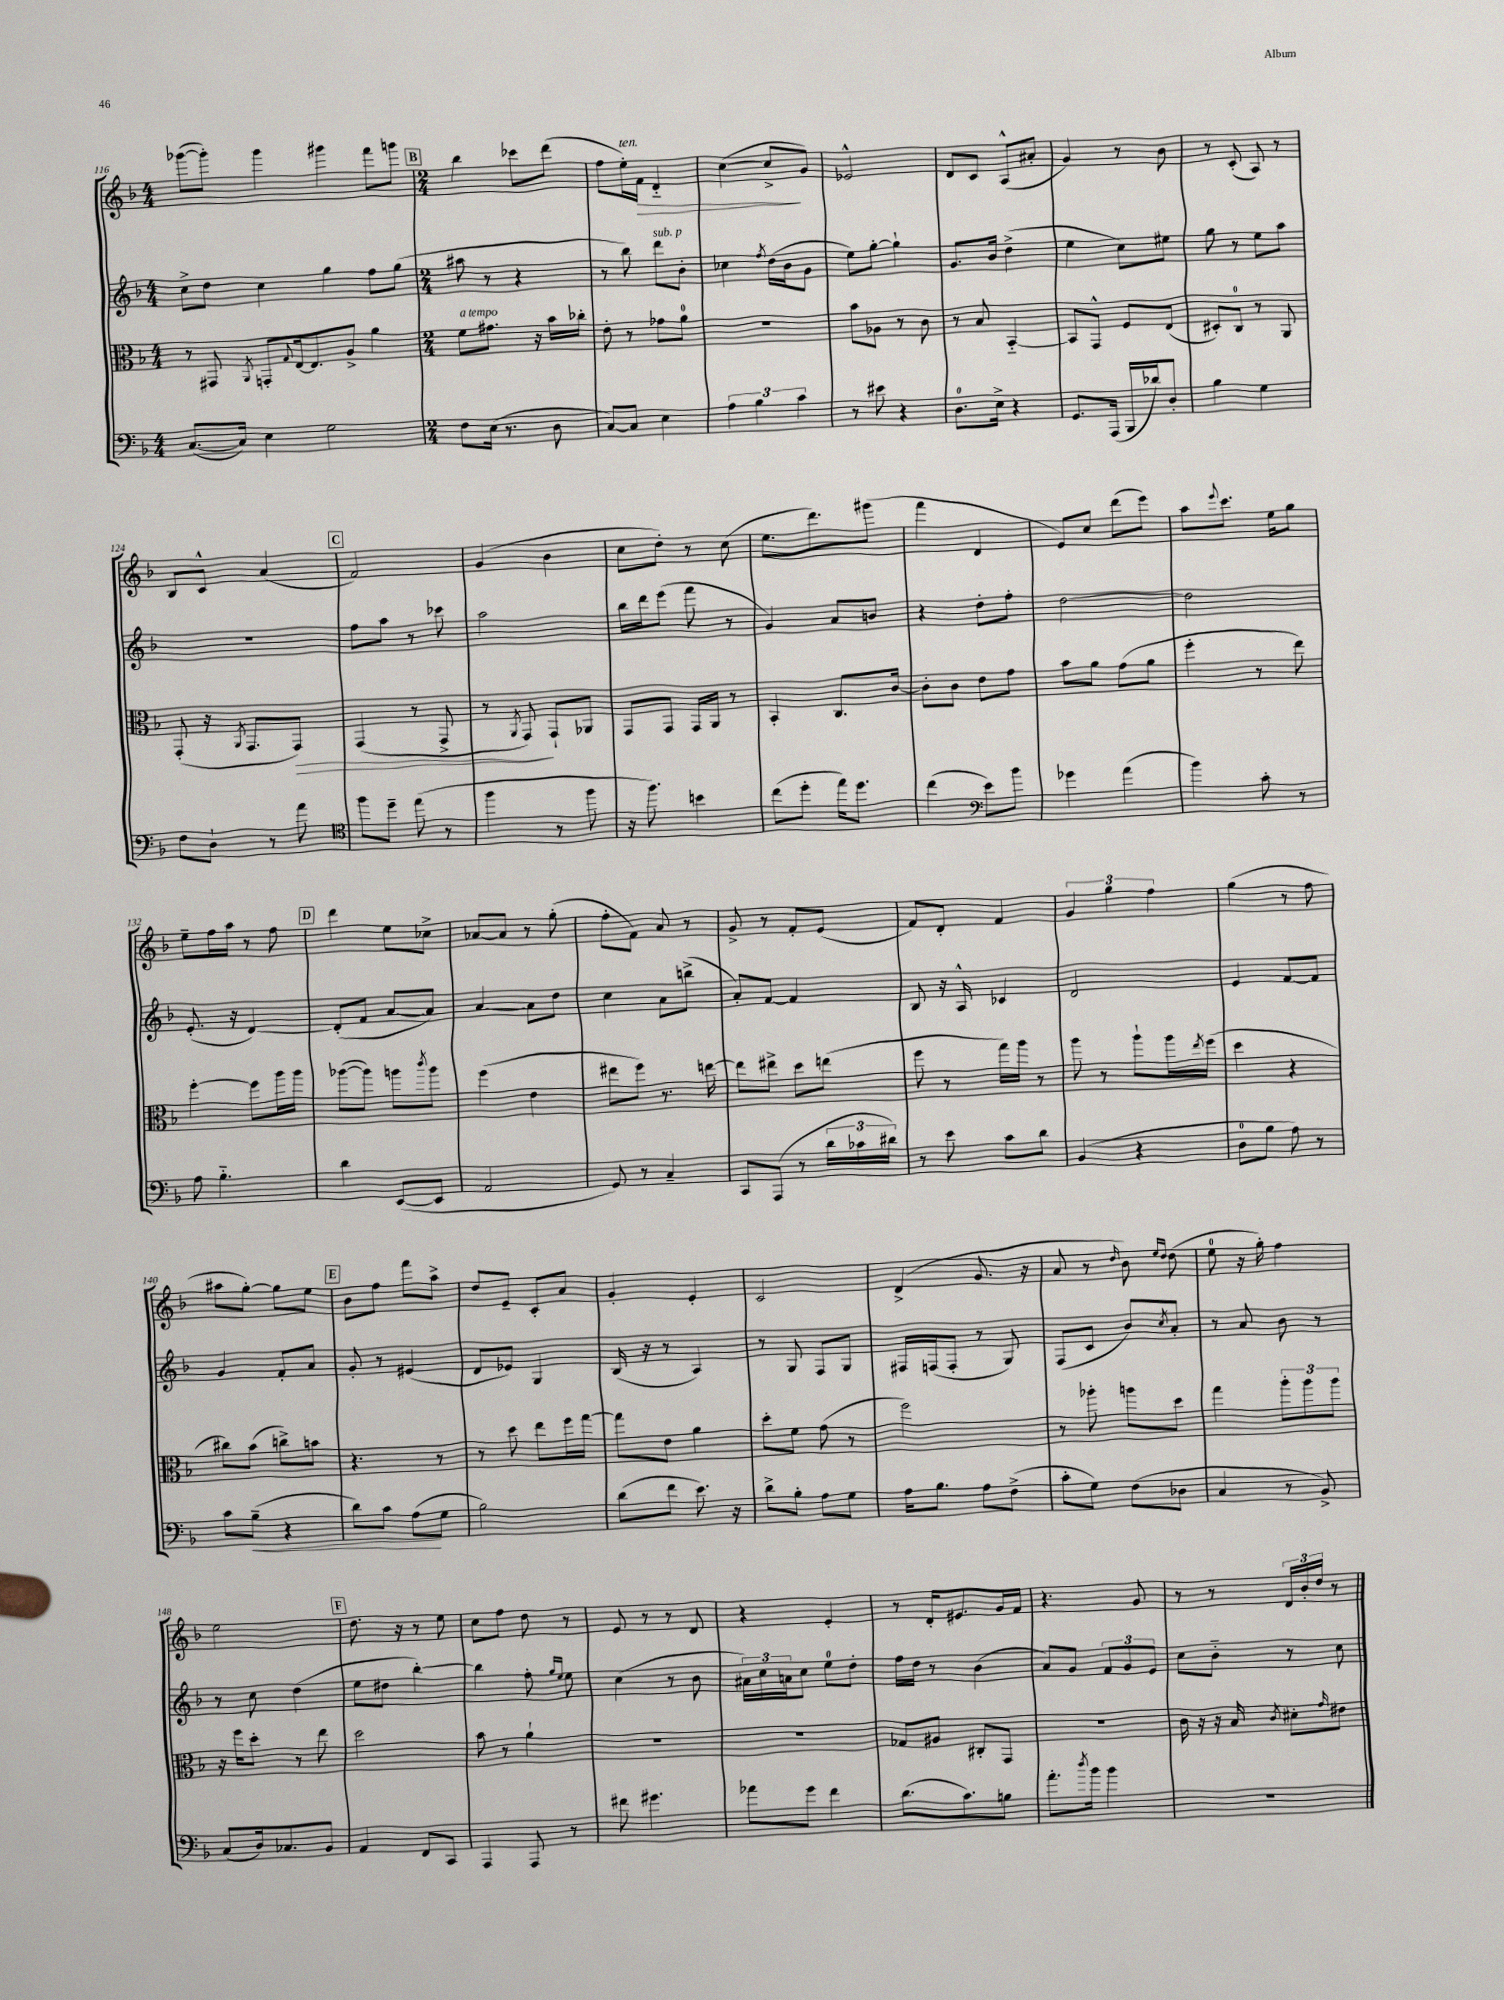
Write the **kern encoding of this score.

**kern	**kern	**kern	**kern
*staff4	*staff3	*staff2	*staff1
*clefF4	*clefC3	*clefG2	*clefG2
*k[b-]	*k[b-]	*k[b-]	*k[b-]
*M4/4	*M4/4	*M4/4	*M4/4
([8.C/L	8r	8cc^\L	([8ggg-\L
.	8GG#/	8dd\J	8ggg-'\]J)
16C/]Jk)	.	.	.
.	8qAA/	.	.
4E\	8GG'/L	4cc\	4ggg-\
.	8qqG/	.	.
.	[16E/k	.	.
.	8.E/]	.	.
2G\	.	4gg\	4ggg#\
.	8A^/J	.	.
.	4a\	8ff\L	8fff\L
.	.	(8gg\J	8ggg\J
=	=	=	=
*M2/4	*M2/4	*M2/4	*M2/4
8F\L	8f\L	8aa#\	4bb-\
(16E\Jk	8.g#\J	8r	.
8.r	.	.	.
.	.	4r	8ccc-\L
.	16r	.	.
8D\	16b-\LL	.	(8ddd\J
.	16cc-'\JJ	.	.
=	=	=	=
[8C/L)	8e'\	8r	8ff\L
8C/]J	8r	8bb-\)	16ee'\L)
.	.	.	16f\JJ
4E\	8g-\L	8ddd\L	4d'~/
.	8a\J	8b-'\J	.
=	=	=	=
6A\	2r	4cc-\	([4cc\
6B-\	.	.	.
.	.	8qff/	.
.	.	(16dd\LL	8cc^/]L
.	.	16b-\J	.
6c\	.	.	.
.	.	8g\J	8g/J)
=	=	=	=
8r	8b-\L	8ee\L)	2e-^^/
8e#\	8A-\J	[8gg'\J	.
4r	8r	4gg`\]	.
.	8c\	.	.
=	=	=	=
8.D\L	8r	8.g/L	8d/L
.	8B-/	.	8c/J
16E^\Jk	.	16b-/Jk	.
4r	[4BB-'~/	(4dd^\	(8A^^/L
.	.	.	8a#'/J
=	=	=	=
8.GG/L	8BB-/]L	4ee\	4g/)
.	8GG^^/J	.	.
(16AAA/Jk	.	.	.
16BBB-/LL	8F/L	8cc\L)	8r
16d-/J)	.	.	.
8D'/J	(8E/J	8ee#\J	8b-\
=	=	=	=
4B-\	8D#'/L)	8gg\	8r
.	8C/J	8r	(8c'/
4G\	8r	8ee\L	8A/)
.	8AA/	8aa\J	8r
=	=	=	=
8F\L	(8GG'/	2r	8B-/L
8D`\J	16r	.	8c^^/J
.	8qAA/	.	.
.	8.GG/L	.	.
8r	.	.	(4a/
8a\	8GG/J)	.	.
=	=	=	=
*clefC4	*	*	*
8ff\L	(4GG/	8ff\L	2f/)
8dd~\J	.	8aa\J	.
(8ee\	8r	8r	.
8r	8GG^/	8ccc-\	.
=	=	=	=
4ff\	8r	2aa\	(4g/
.	8qAA/	.	.
.	8GG/)	.	.
8r	8GG`/L	.	4b-\
8ff\	8AA-/J	.	.
=	=	=	=
16r	8GG/L	16bb-\LL	8cc\L
8.ff\)	.	16ddd\J	.
.	8GG/J	(8eee\J	8dd'\J)
4b\	16GG/LL	8fff\	8r
.	16AA/JJ	.	.
.	8r	8r	(8cc\
=	=	=	=
(8cc\L	4BB-'/	4g/)	8.ee\L
8dd'\J	.	.	.
.	.	.	8.ddd\)
16ee\LK)	8.C/L	8a/L	.
8.dd\J	.	.	.
.	.	8b/J	(8ggg#\J
.	[16c/Jk	.	.
=	=	=	=
(4cc\	8c'\]L	4r	4fff\
.	8c\J	.	.
*clefF4	*	*	*
8e\L)	8e\L	8dd'\L	4d/
8b-\J	8g\J	8ff'\J	.
=	=	=	=
4g-\	8b-\L	[2dd\	8e/L)
.	8a\J	.	8cc/J
(4a\	(8g\L	.	(8ddd\L
.	8a\J	.	8eee\J)
=	=	=	=
4b-\)	4ff'\	2dd\]	8aa\L
.	.	.	8qqeee/
.	.	.	8.ccc\J
8c'\	8r	.	.
.	.	.	16ee\LK
8r	8ee\)	.	8gg\J
=	=	=	=
8A\	[4ff'\	(8.e'/	8ee~\L
4.B-'~\	.	.	16ff\L
.	.	16r	16aa\JJ
.	8ff\]L	[4d/)	8r
.	16aa\L	.	8ff\
.	16aa\JJ	.	.
=	=	=	=
4d\	([8aa-\L	(8d'/]L	4ddd\
.	8aa-\]J)	8f/J	.
([8EE/L	8aa\L	[8a/L	8ee\L
.	8qccc/	.	.
8EE/]J	8aa\J	8a/]J)	8cc-^\J
=	=	=	=
2AA/	(4ff\	[4a/	[8a-/L
.	.	.	8a-/]J
.	4e\	8a\]L	8r
.	.	8dd\J	(8gg'\
=	=	=	=
8GG/)	8ee#\L	4cc\	8ff'\L
8r	8ff\J)	.	8f\J)
4C~/	8.r	8a\L	8a/
.	.	(8bb^\J	8r
.	[16ee\	.	.
=	=	=	=
8CC/L	8ee\]L	8a'/L)	8g^/
(8AAA/J	8ee#^\J	[8f/J	8r
8r	8dd\L	4f/]	8f'/L
24d\LL	(8ee\J	.	(8e/J
24c-\	.	.	.
24d#\JJ)	.	.	.
=	=	=	=
8r	8ff\	8B-/	8f/L)
8e\	8r	16r	8d'/J
.	.	16A^^/	.
8c\L	16gg\LL)	4c-/	4f/
.	16aa\JJ	.	.
8d\J	8r	.	.
=	=	=	=
(4BB-/	8aa\	2d/	6g/
.	8r	.	.
.	.	.	6gg\
4r	8aa`\L	.	.
.	.	.	6ff\
.	16aa\L	.	.
.	8qee/	.	.
.	(16ff\JJ	.	.
=	=	=	=
8D\L	4dd\	4e/	(4gg\
8B-\J	.	.	.
8A\)	4r	[8f/L	8r
8r	.	8f/]J	8ff\
=	=	=	=
8c\L	8cc#\L)	4g/	8aa#\L
(8B-~\J	(8b-\J	.	[8gg'\J)
4r	8cc^\L)	8f'/L	8gg\]L
.	8b\J	8a/J	8ee\J
=	=	=	=
8d\L)	4.r	8g'/	8b-\L
8c\J	.	8r	8ff\J
(8A\L	.	(4e#/	8fff\L
8G\J	8r	.	8aa^\J
=	=	=	=
2B-\)	8r	8d/L	8dd/L
.	8dd\	8e-/J)	8e~/J
.	8ee\L	4G/	8c'/L
.	16ff\L	.	8a/J
.	[16gg\JJ	.	.
=	=	=	=
(8d\L	8gg\]L	(16B-/	4g'/
.	.	16r	.
8f\J	8e\J	8r	.
8.e\)	4a\	4A/)	4e'/
16r	.	.	.
=	=	=	=
8d^\L	8dd'\L	8r	2c/
8B-'\J	8f\J	8G/	.
8A\L	(8g\	8F/L	.
8G\J	8r	8G/J	.
=	=	=	=
16A\LK	2ff\)	16F#/LL	(4d^/
8.B-\J	.	(16F/J	.
.	.	8F'/J	.
8A\L	.	8r	8.g/
(8F^\J	.	8G/)	.
.	.	.	16r
=	=	=	=
8c'\L	8r	(8F/L	8a/
8G\J)	8aa-'\	8c/J	8r
.	.	.	16qqdd/
(8F\L	8aa\L	8b-/L)	8b-\)
.	.	.	16qqee/LL
.	.	8qcc/	16qqdd/JJ
8D-\J	8dd\J	8a'/J	(8dd\
=	=	=	=
4C/	4gg\	8r	8ee\
.	.	8a/	16r
.	.	.	16gg'\)
8r	12aa'\L	8b-\	4ff\
.	12aa\	.	.
8BB-^/)	.	8r	.
.	12aa\J	.	.
=	=	=	=
(8C/L	16r	8r	2ee\
.	16ff\LK	.	.
16D/k)	8dd'\J	8cc\	.
8.C-/	.	.	.
.	8r	(4dd\	.
8BB-/J	8ee\	.	.
=	=	=	=
4AA/	2dd\	8ee\L	8.dd\
.	.	8dd#\J	.
.	.	.	16r
8FF/L	.	[4bb-'\)	8r
8CC/J	.	.	8ee\
=	=	=	=
4AAA/	8b-\	4bb-\]	8cc\L
.	8r	.	8ff\J
8AAA/	4a`\	8ff'\	8dd\
.	.	16qqgg/LL	.
.	.	16qqee/JJ	.
8r	.	8ee\	8r
=	=	=	=
8f#\	2r	(4cc\	8e/
4.g#\	.	.	8r
.	.	8r	8r
.	.	8b-\	8d/
=	=	=	=
8a-\L	2r	24a#\LL)	4r
.	.	24cc\	.
.	.	24a\J	.
8g\J	.	8cc\J	.
4f\	.	8ee\L	4e'/
.	.	8dd'\J	.
=	=	=	=
(8.d\L	8G-/L	16ff\LL	8r
.	.	16dd\JJ	.
.	8A#/J	8r	16d'/LK
8.c\)	.	.	8.e#/
.	8C#'/L	(4b-\	.
8B\J	8GG/J	.	16g/L
.	.	.	16f/JJ
=	=	=	=
8.a'\L	2r	8a/L)	4.r
.	.	8g/J	.
8qdd/	.	.	.
16b-\Jk	.	.	.
4b-\	.	12f/L	.
.	.	12g/	.
.	.	.	8g/
.	.	12e/J	.
=	=	=	=
2r	16c\	8cc\L	8r
.	16r	.	.
.	16r	8b-'~\J	8r
.	16B-/	.	.
.	8qc/	.	.
.	8d#'\L	8r	24d/LL
.	.	.	24b-'/
.	.	.	24dd/JJ
.	16qqg/	.	.
.	8e#\J	8cc\	8r
==	==	==	==
*-	*-	*-	*-
